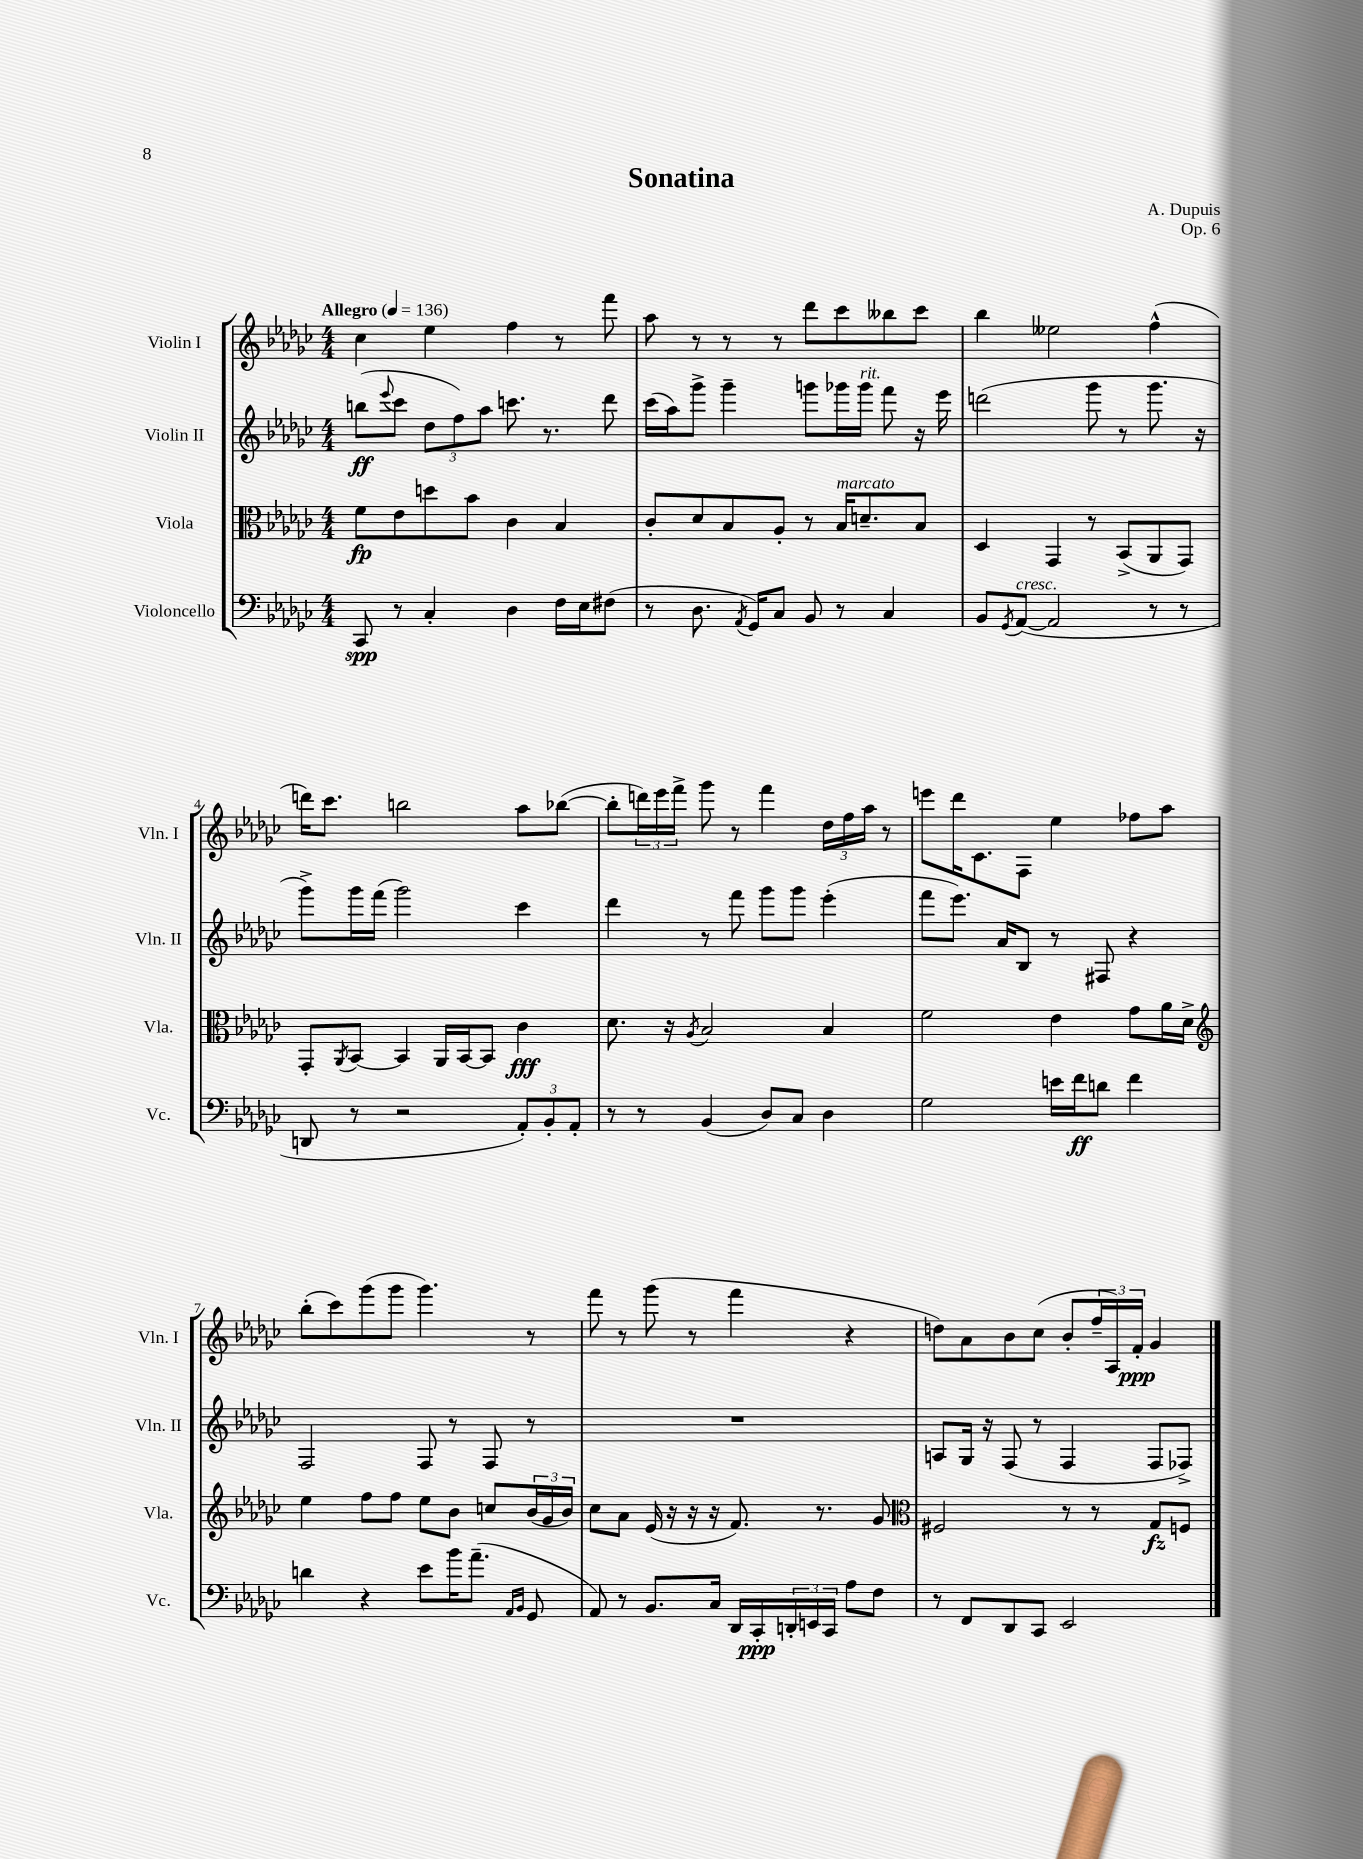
\header { title = "Sonatina" composer = "A. Dupuis" opus = "Op. 6" }
<<
\new StaffGroup <<
\new Staff = "s0" \with { instrumentName = "Violin I" shortInstrumentName = "Vln. I" } {
    \clef treble \key ges \major \numericTimeSignature \time 4/4 \tempo "Allegro" 4 = 136
    ces''4 ees''4 f''4 r8 f'''8 |
    aes''8 r8 r8 r8 des'''8 ces'''8 beses''8 ces'''8 |
    bes''4 eeses''2 f''4-^( |
    d'''16) ces'''8. b''2 aes''8 bes''8~( |
    bes''8-. \tuplet 3/2 { d'''16) ees'''16 f'''16-> } ges'''8 r8 f'''4 \tuplet 3/2 { des''16 f''16 aes''16 } r8 |
    e'''8 des'''16 ces'8. f8 ees''4 fes''8 aes''8 |
    bes''8-.( ces'''8) ges'''8( ges'''8 ges'''4.) r8 |
    f'''8 r8 ges'''8( r8 f'''4 r4 |
    d''8) aes'8 bes'8 ces''8( bes'8-. \tuplet 3/2 { f''16-- aes16) f'16-.\ppp } ges'4 \bar "|." |
}
\new Staff = "s1" \with { instrumentName = "Violin II" shortInstrumentName = "Vln. II" } {
    \clef treble \key ges \major \numericTimeSignature \time 4/4
    b''8\ff( \appoggiatura { ees'''8 } ces'''8 \tuplet 3/2 { des''8 f''8) aes''8 } c'''8. r8. des'''8 |
    ces'''16( aes''16) ges'''8-> ges'''4-- g'''8 ges'''16 ges'''16^\markup { \italic "rit." } f'''8 r16 ees'''16 |
    d'''2( ges'''8 r8 ges'''8. r16 |
    ges'''8->) ges'''16 f'''16( ges'''2) ces'''4 |
    des'''4 r8 f'''8 ges'''8 ges'''8 ees'''4-.( |
    f'''8 ees'''8.) aes'16 bes8 r8 fis8 r4 |
    f2 f8 r8 f8 r8 |
    R1 |
    a8 ges16 r16 f8( r8 f4 f8 fes8->) \bar "|." |
}
\new Staff = "s2" \with { instrumentName = "Viola" shortInstrumentName = "Vla." } {
    \clef alto \key ges \major \numericTimeSignature \time 4/4
    f'8\fp ees'8 d''8 bes'8 ces'4 bes4 |
    ces'8-. des'8 bes8 aes8-. r8 bes16^\markup { \italic "marcato" } d'8.-- bes8 |
    des4 ges,4 r8 bes,8->( aes,8 ges,8) |
    ges,8-. \acciaccatura { aes,8 } bes,8~ bes,4 aes,16 bes,16~ bes,8 ces'4\fff |
    des'8. r16 \acciaccatura { aes8 } bes2 bes4 |
    f'2 ees'4 ges'8 aes'16 des'16-> |
    \clef treble ees''4 f''8 f''8 ees''8 bes'8 c''8 \tuplet 3/2 { bes'16( ges'16 bes'16) } |
    ces''8 aes'8 ees'16( r16 r16 r16 f'8.) r8. ges'8 |
    \clef alto fis2 r8 r8 ges8\fz f8 \bar "|." |
}
\new Staff = "s3" \with { instrumentName = "Violoncello" shortInstrumentName = "Vc." } {
    \clef bass \key ges \major \numericTimeSignature \time 4/4
    ces,8\spp r8 ces4-. des4 f16 ees16 fis8( |
    r8 des8. \acciaccatura { aes,8 } ges,16) ces8 bes,8 r8 ces4 |
    bes,8 \acciaccatura { ges,8 } aes,8~^\markup { \italic "cresc." }( aes,2 r8 r8 |
    d,8 r8 r2 \tuplet 3/2 { aes,8-.) bes,8-. aes,8-. } |
    r8 r8 bes,4( des8) ces8 des4 |
    ges2 e'16 f'16\ff d'8 f'4 |
    d'4 r4 ees'8 bes'16 aes'8.--( \grace { aes,16 bes,16 } ges,8 |
    aes,8) r8 bes,8. ces16 des,16 ces,16-.\ppp \tuplet 3/2 { d,16-. e,16 ces,16 } aes8 f8 |
    r8 f,8 des,8 ces,8 ees,2 \bar "|." |
}
>>
>>
